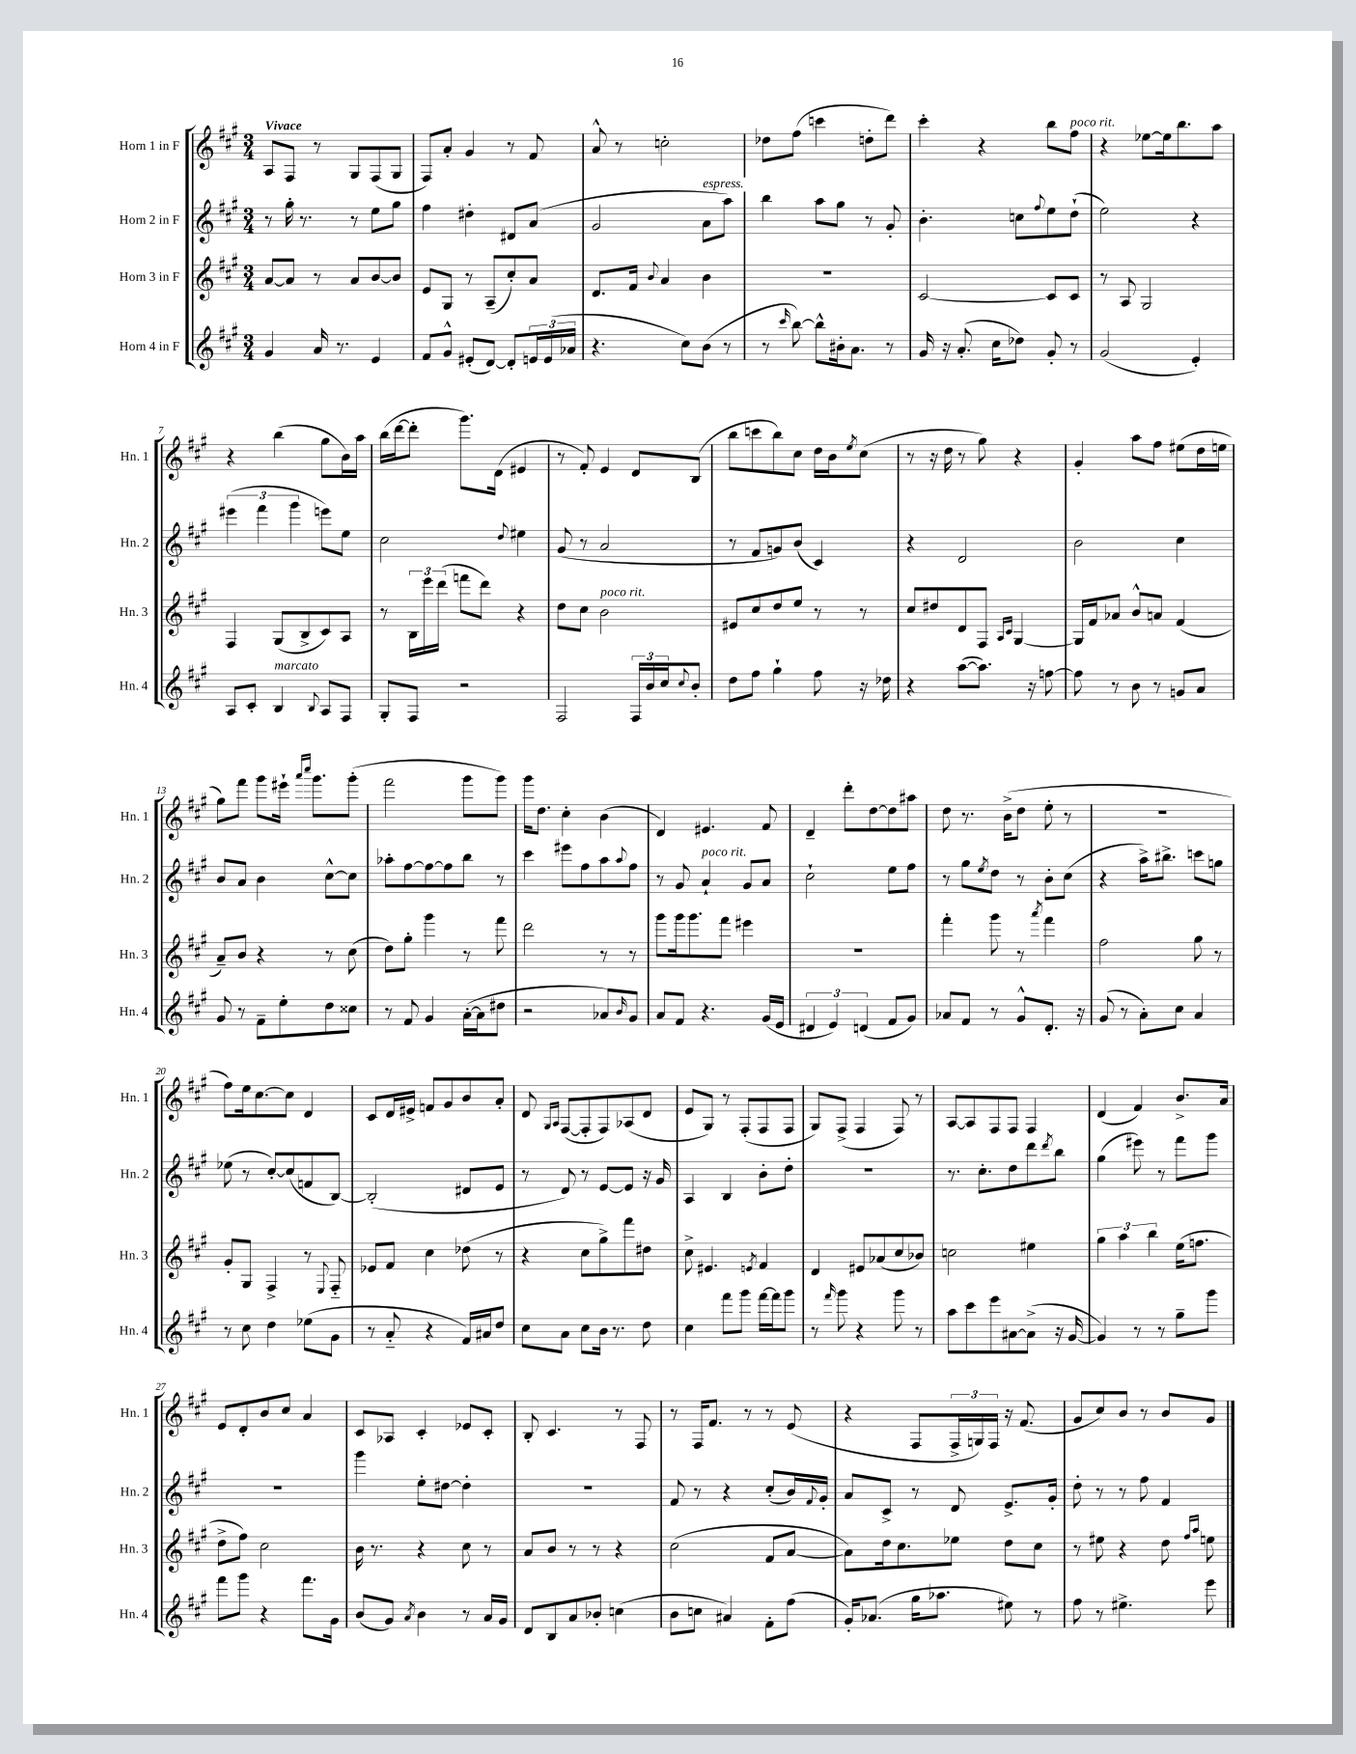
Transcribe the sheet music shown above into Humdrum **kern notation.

**kern	**kern	**kern	**kern
*staff4	*staff3	*staff2	*staff1
*clefG2	*clefG2	*clefG2	*clefG2
*k[f#c#g#]	*k[f#c#g#]	*k[f#c#g#]	*k[f#c#g#]
*M3/4	*M3/4	*M3/4	*M3/4
4g#/	[8a/L	8r	8A/L
.	8a/]J	16gg#'\	8F#/J
.	.	8.r	.
16a/	8r	.	8r
8.r	.	.	.
.	8a/L	8r	8G#/L
4e/	[8b/	8ee\L	(8F#/
.	8b/]J	8gg#\J	8G#/J
=	=	=	=
8f#/L	8e/L	4ff#\	8F#/L)
8g#^^/J	8G#/J	.	8a'/J
(8e#'/L	8r	4dd#'\	4g#/
[8d/J)	(8A~/L	.	.
8d'/]L	8cc#'/)	8d#/L	8r
24e/L	8a/J	(8a/J	8f#/
(24e/	.	.	.
24a-/JJ	.	.	.
=	=	=	=
4.r	8.d/L	2g#/	8a^^/
.	.	.	8r
.	16f#/Jk	.	.
.	8qqb/	.	.
.	4a/	.	2cc'\
8cc#\L)	.	.	.
(8b\J	4b\	8a\L	.
8r	.	8aa\J)	.
=	=	=	=
8r	2.r	4bb\	8dd-\L
16qqccc#/	.	.	.
[8bb\)	.	.	(8ff#\J
8bb^^\]L	.	8aa\L	4ccc\
16b#'\k	.	8gg#\J	.
8.a\J	.	.	.
.	.	8r	8dd'\L
8r	.	8g#'/	8ddd\J)
=	=	=	=
16g#/	[2c#/	4.b'\	4ccc#'\
16r	.	.	.
(8.a'/	.	.	.
.	.	.	4r
16cc#\LK	.	.	.
8dd-\J)	.	8cc\L	.
.	.	8qqff#/	.
8g#'/	8c#/]L	8ee\	8bb\L
8r	8c#/J	(8dd`\J	8ff#\J
=	=	=	=
(2g#/	8r	2ee\)	4r
.	8A/	.	.
.	2G#/	.	[8ee-\L
.	.	.	16ee-\]k
.	.	.	8.bb\
4e'/)	.	4r	.
.	.	.	8aa\J
=	=	=	=
8A/L	4F#/	(6eee#\	4r
8c#'/J	.	.	.
.	.	6fff#\	.
4B/	(8G#/L	.	(4bb\
.	.	6ggg#\	.
.	8B^/	.	.
8qqB/	.	.	.
8A/L	8c#/)	8eee\L)	8gg#\L
8F#/J	8A/J	8ee\J	16b\L)
.	.	.	16aa\JJ
=	=	=	=
8G#'/L	8r	2cc#\	(16bb\LL
.	.	.	[16ddd\J
8F#/J	24B\LL	.	8ddd'\]J
.	24eee\	.	.
.	(24ddd\JJ	.	.
2r	8fff\L	.	8.ggg#\L)
.	8ddd\J)	.	.
.	.	.	(16d\Jk
.	.	8qqdd/	.
.	4r	4ee#\	4e#/
=	=	=	=
2F#/	8dd\L	(8g#/	8r
.	8cc#\J	8r	8f#'/)
.	2b\	2a/	4e/
24F#/LL	.	.	8d/L
24b/	.	.	.
24cc#/J	.	.	.
8qqcc#/	.	.	.
8b'/J	.	.	(8B/J
=	=	=	=
8dd\L	8e#/L	8r	8bb\L
8ff#\J	8cc#/	8f#/L	8ccc\
4gg#`\	8dd/	8g/)	8bb\)
.	8ee/J	(8b/J	8cc#\J
8ff#\	8r	4c#/)	16dd\LL
.	.	.	16b\J
.	.	.	8qee/
16r	8r	.	(8cc#\J
16dd-\	.	.	.
=	=	=	=
4r	8cc#/L	4r	8r
.	8dd#/	.	16r
.	.	.	16dd\
([8aa\L	8d/	2d/	8r
8.aa\]J)	8F#/J	.	8gg#\)
.	16qqA/LL	.	.
.	16qqc#/JJ	.	.
.	[4G#/	.	4r
16r	.	.	.
[8ff\	.	.	.
=	=	=	=
8ff\]	16G#/]LL	2b\	4g#'/
.	16f#/J	.	.
8r	8a-/J	.	.
8b\	8b^^/L	.	8aa\L
8r	8a/J	.	8ff#\J
8g/L	(4f#/	4cc#\	(8ee#\L
8a/J	.	.	16dd\L
.	.	.	16ee\JJ
=	=	=	=
8g#/	8a~/L)	8b/L	8gg#\L)
8r	8b/J	8a/J	8fff#\J
8f#~\L	4r	4b\	8ggg#\L
8ee'\	.	.	16eee#`\Jk
.	.	.	16qqaaa/LL
.	.	.	16qqcccc#/JJ
.	.	.	8.ggg#\L
8dd\	8r	[8cc#^^\L	.
8cc##\J	(8cc#\	8cc#\]J	(8ggg#'\J
=	=	=	=
8r	8dd\L)	8aa-'\L	2fff#\
8f#/	8gg#'\J	[8ff#\	.
4g#/	4ggg#\	8ff#\_	.
.	.	8ff#\]	.
([16a'\LL	8r	8bb\J	8ggg#\L
16a\]J	.	.	.
8dd#\J	8fff#\	8r	8ggg#\J)
=	=	=	=
2r	2ddd\	4ccc#\	16ggg#\LK
.	.	.	8.dd\J
.	.	8eee#\L	4cc#'\
.	.	8ff#\	.
8a-/L)	8r	8aa\	(4b\
16qqb/	.	8qqaa/	.
8g#/J	8r	8ff#\J	.
=	=	=	=
8a/L	8ggg#\L	8r	4d/)
8f#/J	16ggg#\k	8g#/	.
.	8.ggg#\	.	.
4.r	.	4a`/	4.e#/
.	8fff#\J	.	.
.	4eee#\	8g#/L	.
(16g#/LL	.	8a/J	8f#/
16e/JJ	.	.	.
=	=	=	=
6d#/	2.r	2cc#`\	4d~/
6e/)	.	.	.
.	.	.	8ddd'\L
(6d/	.	.	.
.	.	.	[8dd\
8f#/L	.	8ee\L	8dd\]
8g#/J)	.	8ff#\J	8aa#\J
=	=	=	=
8a-/L	4fff#'\	8r	8dd\
8f#/J	.	8gg#\L	8.r
.	.	8qee/	.
8r	8ggg#\	8dd\J	.
.	.	.	(16b^\LK
8g#^^/L	8r	8r	8dd\J
.	8qaaa/	.	.
8.d'/J	4fff#\	8b'\L	8ee'\
.	.	(8cc#\J	8r
16r	.	.	.
=	=	=	=
(8g#/	2ff#\	4r	2.r
8r	.	.	.
8a'\L)	.	16aa^\LK)	.
.	.	8.bb#^\J	.
8cc#\J	.	.	.
4a/	8gg#\	8ccc\L	.
.	8r	8gg\J	.
=	=	=	=
8r	8g#'/L	(8ee-\	8ff#\L)
8cc#\	8G#/J	8r	16ee\k
.	.	.	[8.cc#\
4dd\	4F#^/	[8cc#'/L)	.
.	.	(8cc#/]	8cc#\]J
(8ee-\L	8r	8f/	4d/
.	8qqE/	.	.
8g#\J	8F#'~/	[8B/J)	.
=	=	=	=
8r	8e-/L	(2B'/]	8c#/L
8a'~/	8f#/J	.	16d/L
.	.	.	16e#^/JJ
4r	4cc#\	.	8f/L
.	.	.	8g#/
16f#/LL)	(8dd-\	8d#/L	8b/
16a#/J	.	.	.
8dd/J	8r	8e/J	8a'/J
=	=	=	=
8cc#\L	4r	8r	8d/
.	.	.	16qqG#/LL
.	.	.	16qqA/JJ
8a\J	.	8d/)	([8F#/L
8cc#\L	8cc#\L	8r	8F#'/]
16b\Jk	8gg#^\)	[8e/L	8F#/)
8.r	.	.	.
.	8fff#\	8e/]J	(8A-/
8dd\	8dd#\J	16r	8d/J
.	.	16g#/	.
=	=	=	=
4cc#\	8cc#^\	4A/	8e/L
.	4.e#/	.	8G#/J)
8fff#\L	.	4B/	8r
8ggg#\J	.	.	(8F#'/L
.	8qe/	.	.
[16fff#\LL	4f#/	8b'\L	8F#/
16fff#\]J	.	.	.
8ggg#\J	.	8dd'\J	8F#/J
=	=	=	=
8r	4d/	2.r	8G#/L)
16qqfff#/	.	.	.
8ggg#\	.	.	(8F#^/J
4r	8e#/L	.	4F#/
.	(8a-/	.	.
8ggg#\	8cc#/	.	8F#/)
8r	8b-/J)	.	8r
=	=	=	=
8aa\L	2cc\	8.r	[8A/L
8ccc#\	.	.	8A/]
.	.	8.cc#'\L	.
8eee\	.	.	8F#/
[8a#\	.	8dd\	8F#/J
(8a#^\]J	4ee#\	8ddd\	4F#/
.	.	8qddd/	.
16r	.	8bb\J	.
[16g#/	.	.	.
=	=	=	=
4g#/])	6gg#\	(4gg#\	(4d/
.	6aa\	.	.
8r	.	8eee#\)	4f#/)
.	6bb\	.	.
8r	.	8r	.
8gg#~\L	(16ee\LK	8fff#\L	8.b^/L
.	8.ff\J	.	.
8ggg#\J	.	8ggg#\J	.
.	.	.	16a/Jk
=	=	=	=
8fff#\L	8dd^\L	2.r	8e/L
8ggg#\J	8ff#\J)	.	8d'/
4r	2cc#\	.	8b/
.	.	.	8cc#/J
8.fff#\L	.	.	4a/
16g#\Jk	.	.	.
=	=	=	=
(8b/L	16b\	4ggg#\	8c#/L
.	8.r	.	.
8g#/J)	.	.	8A-/J
8qa/	.	.	.
4b\	4r	8ee'\L	4c#'/
.	.	[8dd#\J	.
8r	8cc#\	4dd#'\]	8e-/L
16a/LL	8r	.	8c#'/J
16g#/JJ	.	.	.
=	=	=	=
8d/L	8a/L	2.r	8B'/
8B/	8b/J	.	4.c#/
8a/	8r	.	.
8b-'/J	8r	.	.
(4cc\	4r	.	8r
.	.	.	8F#/
=	=	=	=
8b\L	(2cc#\	8f#/	8r
8cc\J	.	8r	16F#/LK
.	.	.	8.f#/J
4a#/)	.	4r	.
.	.	.	8r
8f#'\L	8f#/L	(8cc#'/L	8r
(8ff#\J	[8a/J	16b/L)	(8e/
.	.	8qqf#/	.
.	.	16g#'/JJ	.
=	=	=	=
16g#'/LK)	8a\]L)	8a/L	4r
(8.a-/J	.	.	.
.	16dd\k	8c#^/J	.
.	8.cc#\	.	.
16gg#\LK	.	8r	8F#/L
8.aa-\J	.	.	.
.	8ee-\J	8d/	24F#^/L
.	.	.	24G/)
.	.	.	24F#/JJ
8ee#\)	8dd\L	8.e^/L	16r
.	.	.	(8.f#/
8r	8cc#\J	.	.
.	.	16g#'/Jk	.
=	=	=	=
8ff#\	8r	8dd'\	8g#/L
8r	8ee#\	8r	8cc#/)
4.ee#^\	4r	8r	8b/J
.	.	8ff#\	8r
.	8dd\	4f#/	8b/L
.	16qqff#/LL	.	.
.	16qqaa/JJ	.	.
8eee\	8ee\	.	8g#/J
==	==	==	==
*-	*-	*-	*-
